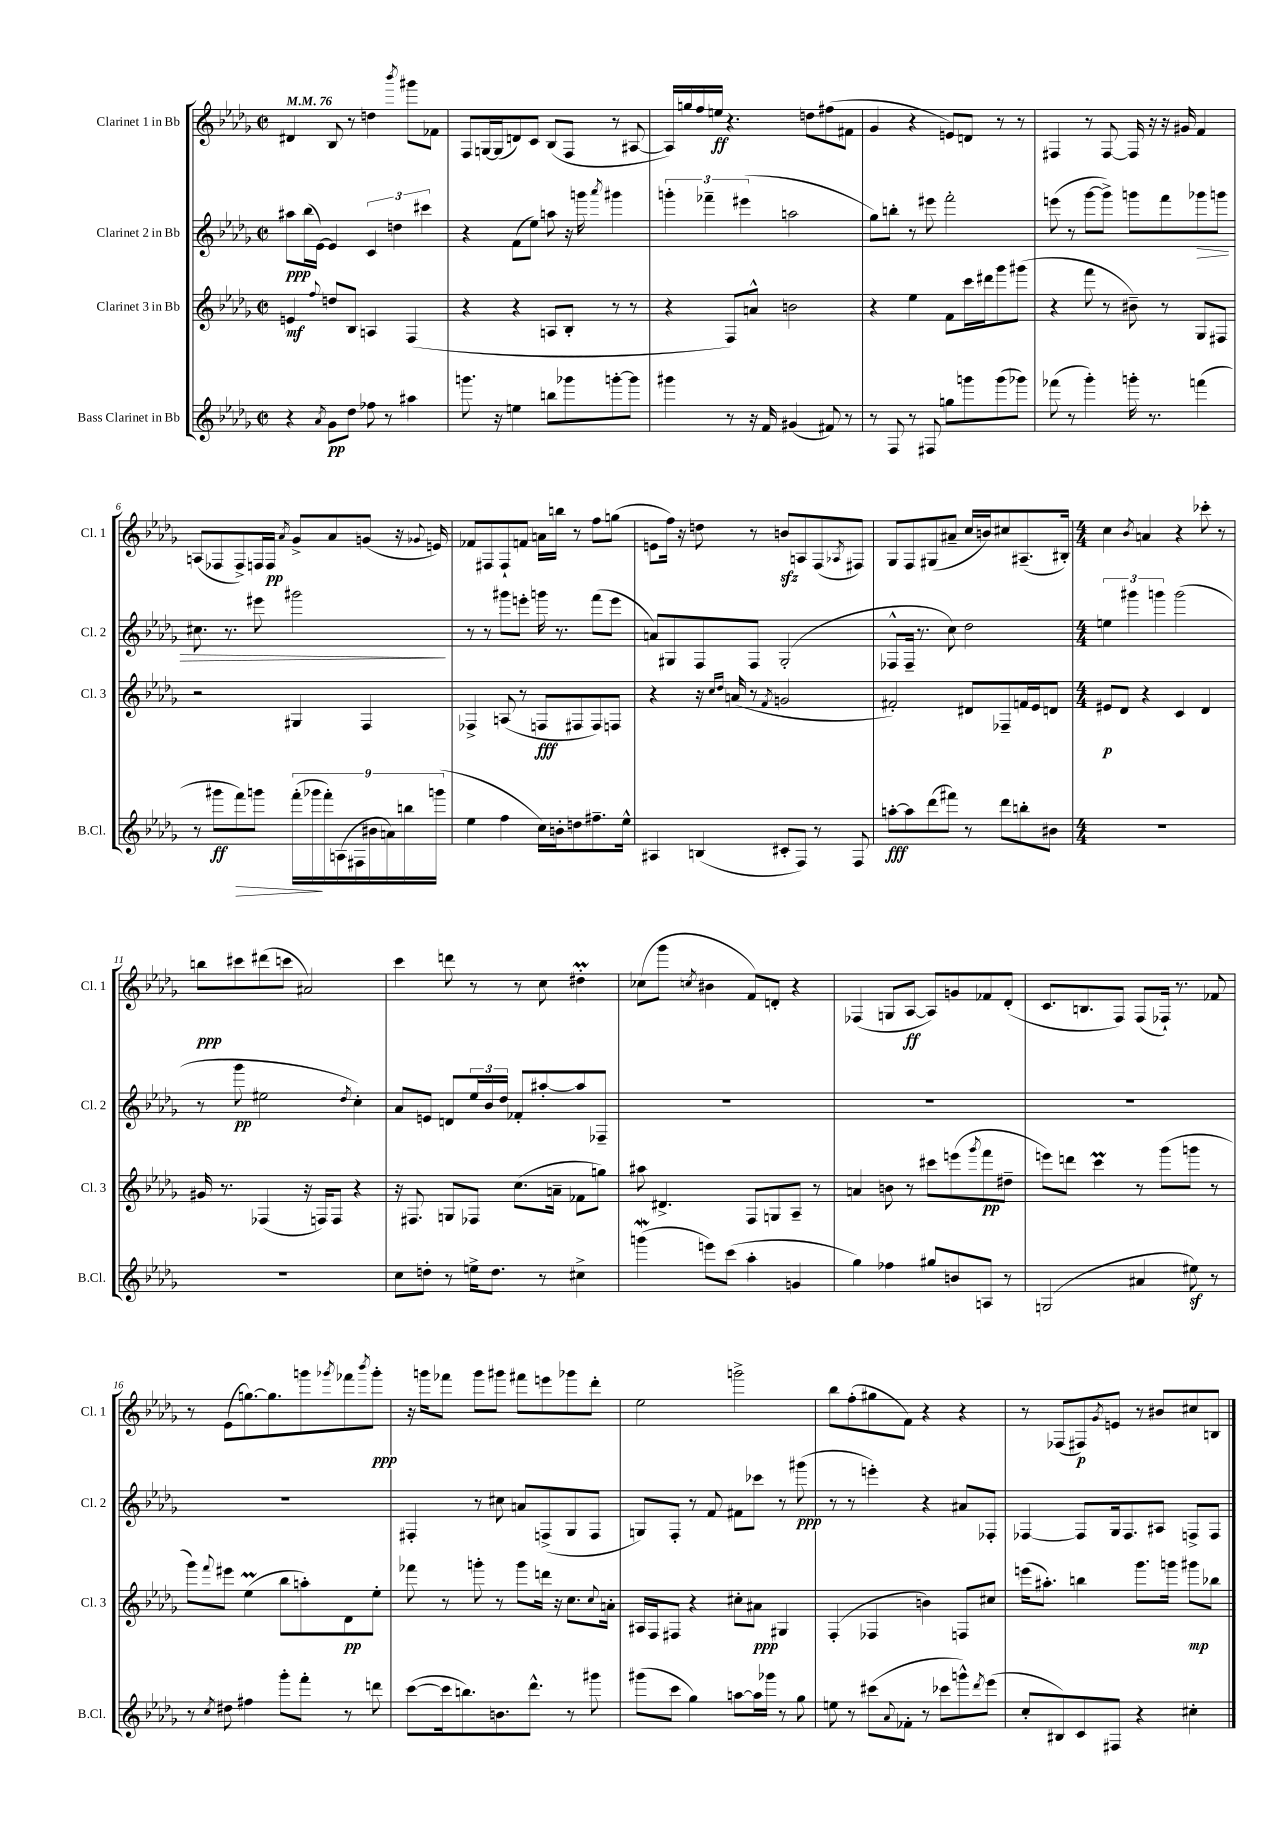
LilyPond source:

<<
\new StaffGroup <<
\new Staff = "s0" \with { instrumentName = "Clarinet 1 in Bb" shortInstrumentName = "Cl. 1" } {
    \clef treble \key des \major \defaultTimeSignature \time 2/2 \tempo 4 = 76
    dis'4 bes8 r8 d''4 \acciaccatura { bes'''8 } gis'''8 fes'8 |
    f8 g16~ g16( d'8) c'8 bes8( f8 r8 ais8~ |
    ais16) g''16 f''16 e''16\ff r4. d''8 fis''8( fis'8 |
    ges'4 r4 e'8) d'8 r8 r8 |
    fis4 r8 fis8~ fis16 r16 r16 gis'16 f'4 |
    a8( fes8 fes8->) f16 f16\pp \acciaccatura { aes'8 } ges'8-> aes'8 g'8( r16 \appoggiatura { ges'8 } e'16) |
    fes'8 fis8 fis8-! f'8 a'16 b''16 r8 f''8 g''8( |
    e'8 f''16) r16 d''8 r8 b'8\sfz a8 f8( \acciaccatura { aes8 } fis8) |
    ges8 f8 gis8( ais'8-- c''16 b'16) cis''8 ais8.--( bis16-.) |
    \numericTimeSignature \time 4/4 c''4 \acciaccatura { bes'8 } a'4 r4 ces'''8-. r8 |
    b''8\ppp cis'''8 dis'''8( c'''8 ais'2) |
    c'''4 d'''8 r8 r8 c''8 dis''4-.\prall |
    ces''8( ges'''8 \acciaccatura { c''8 } bis'4 f'8) d'8-. r4 |
    fes4( g8 aes8~\ff aes8) g'8 fes'8 des'8-.( |
    c'8. b8. f8) f8( fes16-!) r8. fes'8 |
    r8 ees'8( g''8.~) g''8. g'''8 \acciaccatura { ges'''8 } fes'''8 \acciaccatura { bes'''8 } ges'''8-.\ppp |
    r16 g'''16 fes'''8 g'''8 gis'''8 fis'''8 e'''8 ges'''8 des'''8-. |
    ees''2 g'''2-> |
    bes''8 f''8-.( gis''8 f'8) r4 r4 |
    r8 fes8( fis8\p) \acciaccatura { ges'8 } e'8 r8 bis'8 cis''8 b8 \bar "|." |
}
\new Staff = "s1" \with { instrumentName = "Clarinet 2 in Bb" shortInstrumentName = "Cl. 2" } {
    \clef treble \key des \major \defaultTimeSignature \time 2/2
    ais''8\ppp bes''16( ees'16~) ees'4 \tuplet 3/2 { c'4 d''4 cis'''4 } |
    r4 f'8( ees''8) a''8 r16 g'''16 \acciaccatura { aes'''8 } gis'''4 |
    \tuplet 3/2 { g'''4-. fes'''4-- eis'''4( } a''2 |
    ges''8) b''8-. r8 eis'''8 f'''2-. |
    e'''8( r8 ges'''8~ ges'''8->) g'''8 f'''8 ges'''8\> g'''8 |
    cis''8. r8. eis'''8 gis'''2\! |
    r8 r8 gis'''8 e'''8-. g'''16 r8. f'''8( e'''8 |
    a'8) gis8 f8 f8 gis2-.( |
    fes8-^ fes16-- r8. c''8) des''2 |
    \numericTimeSignature \time 4/4 \tuplet 3/2 { e''4 gis'''4 g'''4 } g'''2( |
    r8 ges'''8\pp eis''2 \acciaccatura { des''8 } c''4-.) |
    aes'8 e'8 d'8 \tuplet 3/2 { ees''16 bes'16 des''16 } fes'8-. ais''8~-. ais''8 fes8-- |
    R1 |
    R1 |
    R1 |
    R1 |
    fis4-. r8 cis''8 a'8 f8->( ges8 f8 |
    g8) f8-. r8 f'8 fis'8 ces'''8 r8 gis'''8\ppp( |
    r8 r8 e'''4-.) r4 ais'8 fes8-. |
    fes4~ fes8 ges16 fes8. ais8 f8-> f8 \bar "|." |
}
\new Staff = "s2" \with { instrumentName = "Clarinet 3 in Bb" shortInstrumentName = "Cl. 3" } {
    \clef treble \key des \major \defaultTimeSignature \time 2/2
    e'4\mf \appoggiatura { f''8 } d''8 bes8 a4 f4( |
    r4 r4 a8 bes8-. r8 r8 |
    r4 f8) a'8-^ b'2 |
    r4 ees''4 f'8 c'''16 dis'''16 ges'''8 gis'''8( |
    r4 f'''8 r8 bis'8--) r8 ges8 fis8 |
    r2 gis4 f4 |
    fes4-> a8( r8 f8\fff fis8 fis8) f8 |
    r4 r16 \grace { c''16 des''16 } a'16( r8 \acciaccatura { f'8 } g'2 |
    fis'2-.) dis'8 fes8-- f'16 ees'16 d'8 |
    \numericTimeSignature \time 4/4 eis'8\p des'8 r4 c'4 des'4 |
    gis'16 r8. fes4( r16 f16) f8 r4 |
    r16 fis8. g8 fes8 c''8.( a'16-- fes'8 g''8) |
    ais''8 dis'4.-> f8 g8 aes8-- r8 |
    a'4 b'8 r8 cis'''8 e'''8( \acciaccatura { ges'''8 } f'''8\pp dis''8-- |
    e'''8) d'''8 c'''4\prall r8 ges'''8( g'''8 r8 |
    ges'''8) \appoggiatura { f'''8 } eis'''8 ees''4\prall( bes''8 a''8-.) des'8\pp ees''8-. |
    fes'''8 r8 g'''8-. r8 g'''8 d'''16 r16 c''8. \appoggiatura { c''8 } a'16-. |
    ais16 f16 fis8 r4 cis''8-. ais'8\ppp gis4 |
    f4-.( fes4 b'4) f8 cis''8 |
    e'''16( ais''8.-.) b''4 ges'''8. g'''16 gis'''8\mp bes''8 \bar "|." |
}
\new Staff = "s3" \with { instrumentName = "Bass Clarinet in Bb" shortInstrumentName = "B.Cl." } {
    \clef treble \key des \major \defaultTimeSignature \time 2/2
    r4 \acciaccatura { aes'8 } ges'8\pp des''8 fes''8 r8 ais''4 |
    g'''8. r16 e''4 b''8 ges'''8 g'''8~-. g'''8 |
    gis'''4 r8 r16 f'16 gis'4( fis'8) r8 |
    r8 f8 r8 fis8 g''8 g'''8 g'''8( ges'''8) |
    fes'''8( r8 ges'''4-.) g'''16-. r8. f'''4( |
    r8 gis'''8\ff f'''8\>) g'''8 \tuplet 9/8 { f'''16-.( ges'''16\! f'''16-.) a16( fis16 bis'16 a'16) b''16 g'''16( } |
    ees''4 f''4 c''16) b'16-. d''8 fis''8.-- ees''16-^ |
    ais4 b4( cis'8-. f8) r8 f8 |
    a''8~-.\fff a''8 des'''8( fis'''8) r8 des'''8 b''8-. bis'8 |
    \numericTimeSignature \time 4/4 R1 |
    R1 |
    c''8 d''8-. r8 e''16-> d''8. r8 cis''4-> |
    g'''4\mordent( e'''8) c'''8( aes''4-. g'4 |
    ges''4) fes''4 gis''8 b'8 a8 r8 |
    g2( ais'4 eis''8\sf) r8 |
    r8 \acciaccatura { c''8 } dis''8 fis''4 ges'''8-. f'''8-. r8 d'''8 |
    c'''8~( c'''16 b''8.) b'8. des'''8.-^ r8 gis'''8 |
    gis'''8( c'''8 ges''4) a''8~ a''16 ges'''16 r8 ges''8 |
    e''8 r8 cis'''8( \appoggiatura { aes'8 } fes'8-. r8 ces'''8 g'''8-^) \acciaccatura { des'''8 } ees'''8( |
    c''8-. bis8) c'8 fis8 r4 cis''4-. \bar "|." |
}
>>
>>
